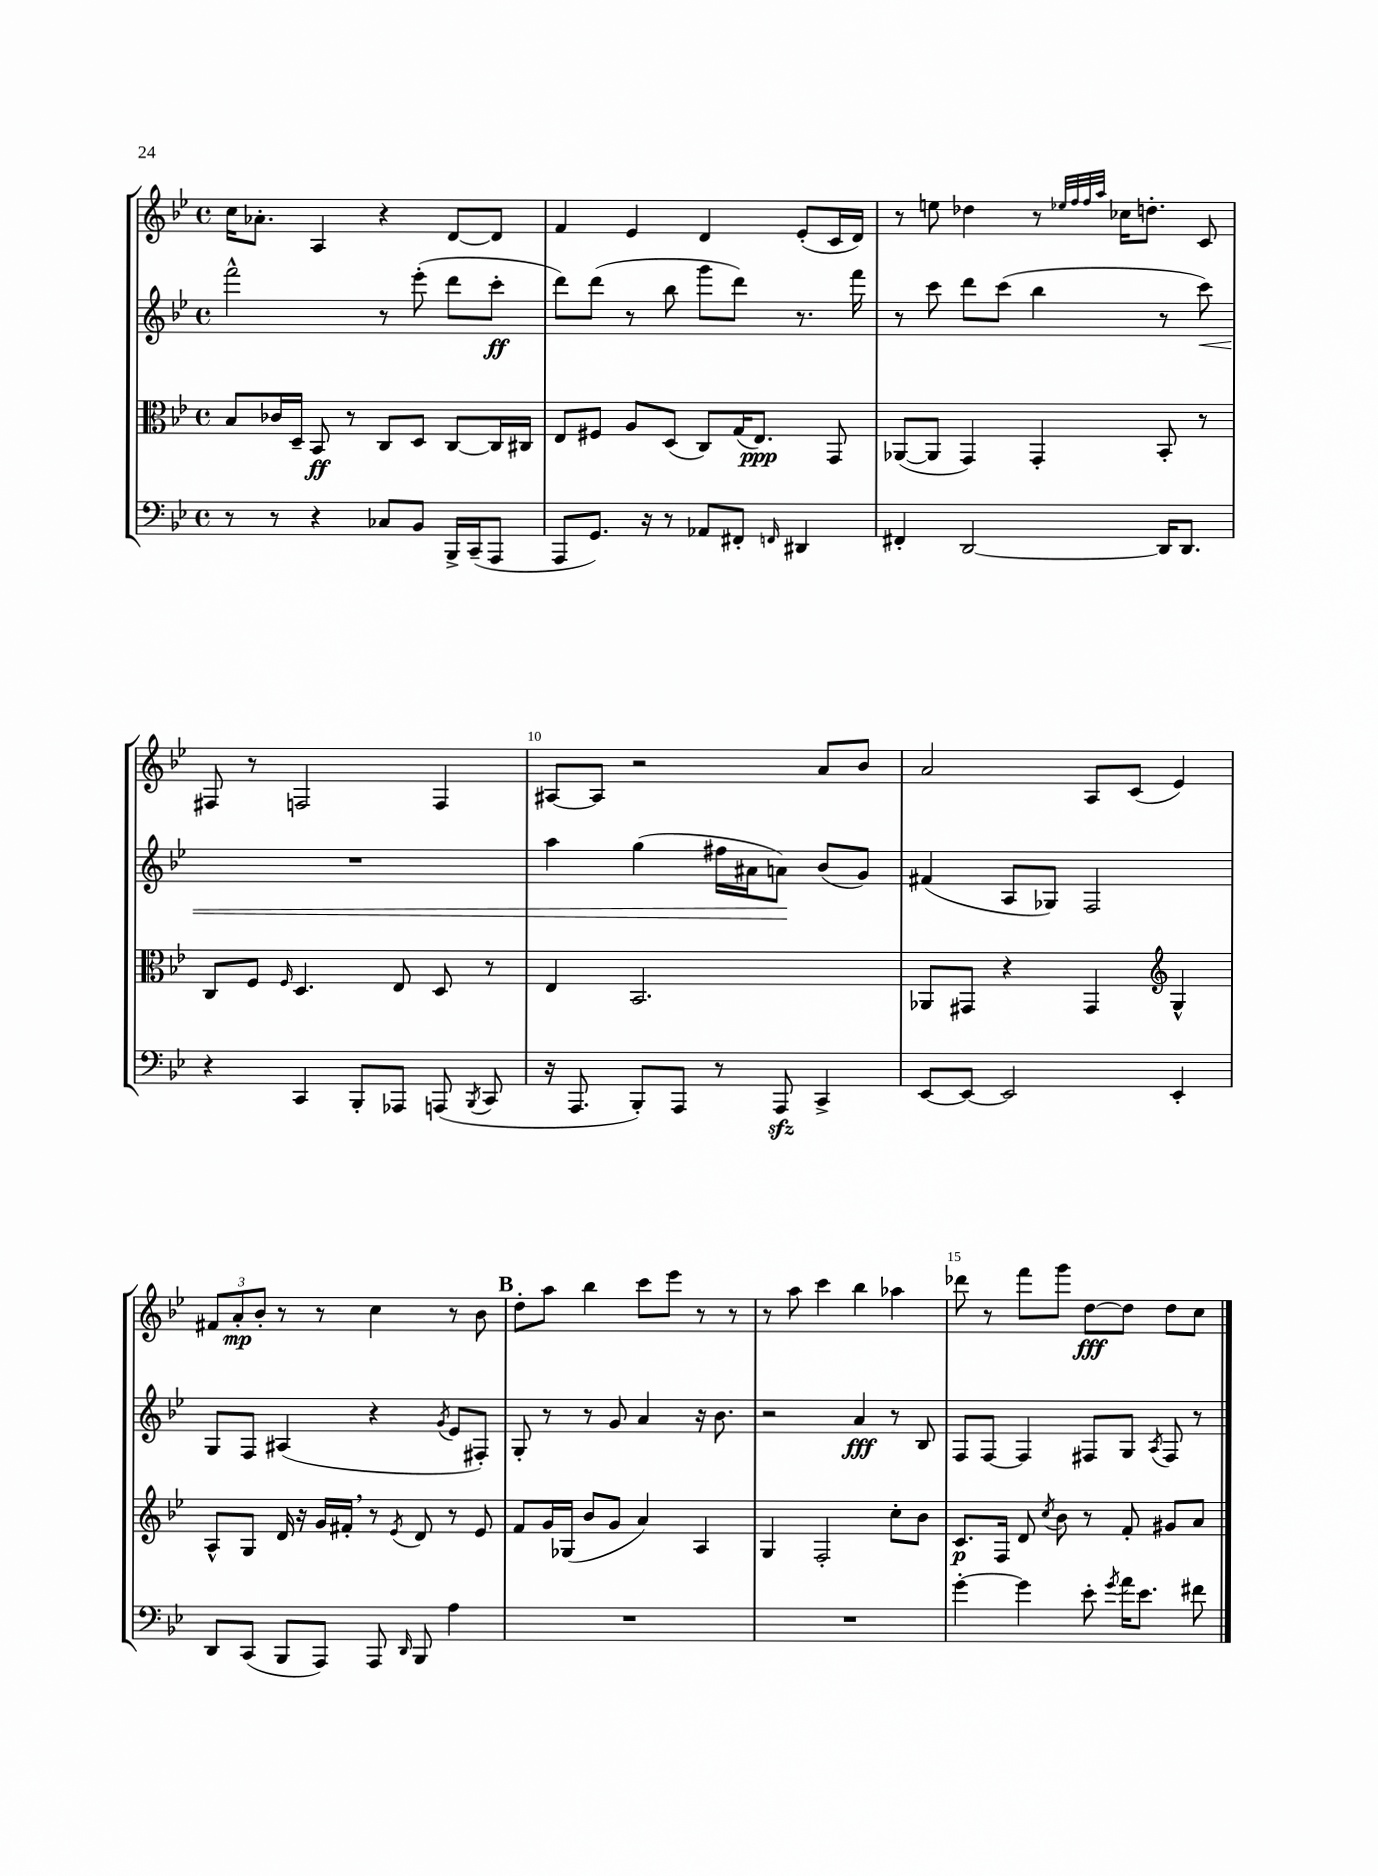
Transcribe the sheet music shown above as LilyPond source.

<<
\new StaffGroup <<
\new Staff = "s0" {
    \clef treble \key bes \major \defaultTimeSignature \time 4/4
    \autoBeamOff c''16[ aes'8.]-. a4 r4 d'8[~ d'8] |
    f'4 ees'4 d'4 ees'8[-.( c'16 d'16]) |
    r8 e''8 des''4 r8 \grace { ees''32[ f''32 f''32 a''32] } ces''16[ d''8.]-. c'8 |
    fis8 r8 f2 f4 |
    ais8[~ ais8] r2 a'8[ bes'8] |
    a'2 a8[ c'8]( ees'4) |
    \tuplet 3/2 { fis'8[ a'8-.\mp bes'8]-. } r8 r8 c''4 r8 bes'8 |
    \mark \markup { \bold "B" } d''8[-. a''8] bes''4 c'''8[ ees'''8] r8 r8 |
    r8 a''8 c'''4 bes''4 aes''4 |
    des'''8 r8 f'''8[ g'''8] d''8[~\fff d''8] d''8[ c''8] \bar "|." |
}
\new Staff = "s1" {
    \clef treble \key bes \major \defaultTimeSignature \time 4/4
    \autoBeamOff f'''2-^ r8 ees'''8-.( d'''8[ c'''8]-.\ff |
    d'''8[) d'''8]( r8 bes''8 g'''8[ d'''8]) r8. f'''16 |
    r8 c'''8 d'''8[ c'''8]( bes''4 r8 c'''8\<) |
    R1 |
    a''4 g''4( fis''16[ ais'16 a'8]\!) bes'8[( g'8]) |
    fis'4( a8[ ges8]) f2 |
    g8[ f8] ais4( r4 \acciaccatura { g'8 } ees'8[ fis8]-.) |
    \mark \markup { \bold "B" } g8-. r8 r8 g'8 a'4 r16 bes'8. |
    r2 a'4\fff r8 bes8 |
    f8[ f8]~ f4 fis8[ g8] \acciaccatura { a8 } fis8 r8 \bar "|." |
}
\new Staff = "s2" {
    \clef alto \key bes \major \defaultTimeSignature \time 4/4
    \autoBeamOff bes8[ ces'16 d16]-- bes,8\ff r8 c8[ d8] c8[~ c16 cis16] |
    ees8[ fis8] a8[ d8]( c8[) g16( ees8.]\ppp) g,8 |
    aes,8[~( aes,8] g,4) g,4-. bes,8-. r8 |
    c8[ f8] \grace { f16 } d4. ees8 d8 r8 |
    ees4 bes,2. |
    aes,8[ gis,8] r4 gis,4 \clef treble g4-^ |
    a8[-^ g8] d'16 r16 g'16[ fis'16]-. \breathe r8 \acciaccatura { ees'8 } d'8 r8 ees'8 |
    \mark \markup { \bold "B" } f'8[ g'16 ges16]( bes'8[ g'8] a'4) a4 |
    g4 f2-. c''8[-. bes'8] |
    c'8.[\p f16] d'8 \acciaccatura { c''8 } bes'8 r8 f'8-. gis'8[ a'8] \bar "|." |
}
\new Staff = "s3" {
    \clef bass \key bes \major \defaultTimeSignature \time 4/4
    \autoBeamOff r8 r8 r4 ces8[ bes,8] bes,,16[-> c,16--( a,,8] |
    a,,8[ g,8.]) r16 r8 aes,8[ fis,8]-. \grace { f,16 } dis,4 |
    fis,4-. d,2~ d,16[ d,8.] |
    r4 c,4 bes,,8[-. aes,,8] a,,8( \acciaccatura { bes,,8 } c,8 |
    r16 a,,8. bes,,8[-.) a,,8] r8 a,,8\sfz c,4-> |
    ees,8[~ ees,8]~ ees,2 ees,4-. |
    d,8[ c,8]( bes,,8[ a,,8]) a,,8 \grace { d,16 } bes,,8 a4 |
    \mark \markup { \bold "B" } R1 |
    R1 |
    g'4~-. g'4 ees'8-. \acciaccatura { g'8 } a'16[ ees'8.] fis'8 \bar "|." |
}
>>
>>
\layout { \context { \Score currentBarNumber = #6 \override BarNumber.break-visibility = ##(#f #t #t) barNumberVisibility = #(every-nth-bar-number-visible 5) } }
